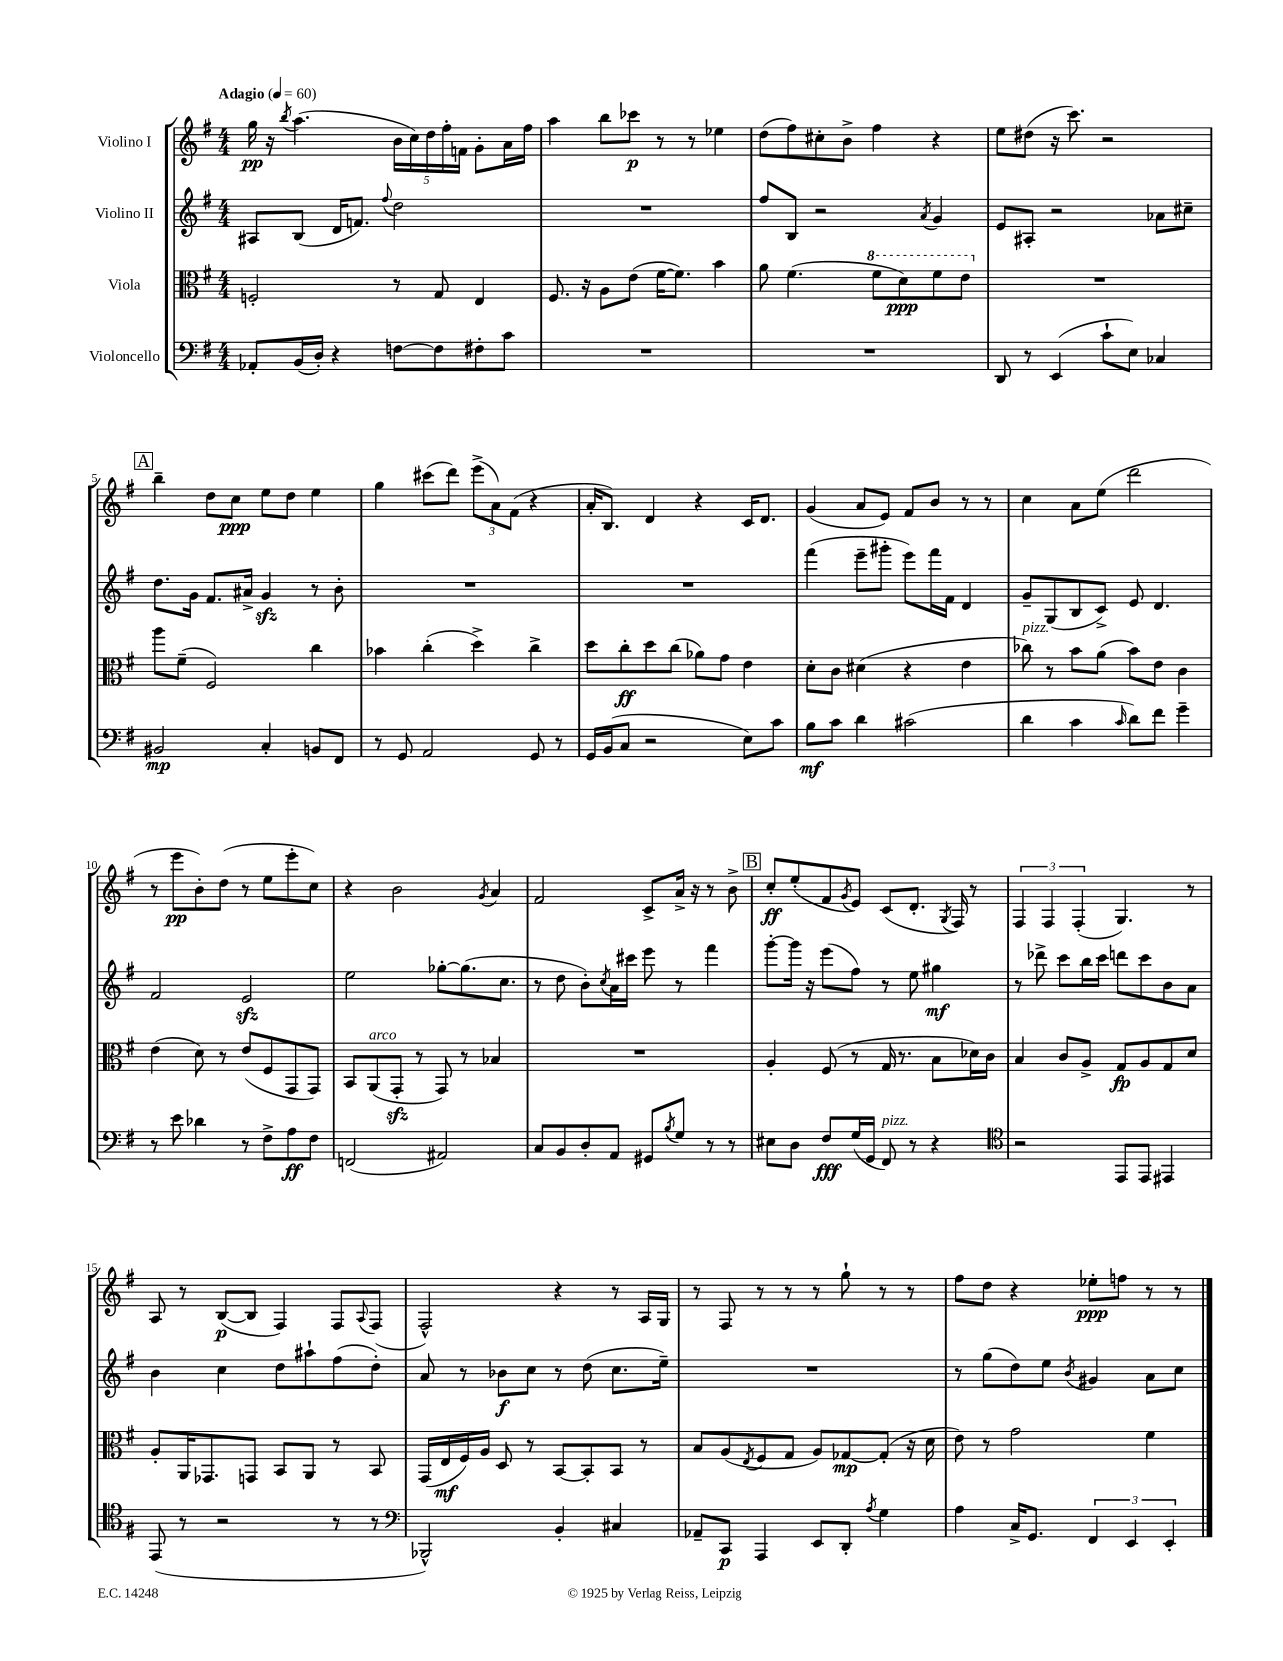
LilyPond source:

<<
\new StaffGroup <<
\new Staff = "s0" \with { instrumentName = "Violino I" } {
    \clef treble \key g \major \numericTimeSignature \time 4/4 \tempo "Adagio" 4 = 60
    g''16\pp r16 \acciaccatura { b''8 } a''4.( \tuplet 5/4 { b'16 c''16) d''16 fis''16-. f'16 } g'8-. a'16 fis''16 |
    a''4 b''8 ces'''8\p r8 r8 ees''4 |
    d''8( fis''8) cis''8-. b'8-> fis''4 r4 |
    e''8 dis''8( r16 c'''8.) r2 |
    \mark \markup { \box "A" } b''4-- d''8 c''8\ppp e''8 d''8 e''4 |
    g''4 cis'''8( d'''8) \tuplet 3/2 { e'''8->( a'8) fis'8( } r4 |
    a'16-. b8.) d'4 r4 c'16 d'8. |
    g'4( a'8 e'8) fis'8 b'8 r8 r8 |
    c''4 a'8 e''8( d'''2 |
    r8 e'''8\pp b'8-.) d''8( r8 e''8 e'''8-. c''8) |
    r4 b'2 \acciaccatura { g'8 } a'4 |
    fis'2 c'8-> a'16-> r16 r8 b'8-> |
    \mark \markup { \box "B" } c''8-.\ff e''8-.( fis'8 \acciaccatura { g'8 } e'8) c'8( d'8.-. \acciaccatura { g8 } fis16) r8 |
    \tuplet 3/2 { fis4 fis4 fis4-.( } g4.) r8 |
    a8 r8 b8~\p( b8 fis4) fis8 \appoggiatura { a8 } fis8( |
    fis2-^) r4 r8 a16 g16 |
    r8 fis8 r8 r8 r8 g''8-! r8 r8 |
    fis''8 d''8 r4 ees''8-.\ppp f''8 r8 r8 \bar "|." |
}
\new Staff = "s1" \with { instrumentName = "Violino II" } {
    \clef treble \key g \major \numericTimeSignature \time 4/4
    ais8 b8( d'16 f'8.) \appoggiatura { fis''8 } d''2 |
    R1 |
    fis''8 b8 r2 \acciaccatura { a'8 } g'4 |
    e'8 ais8-. r2 aes'8 cis''8-- |
    \mark \markup { \box "A" } d''8. g'16 fis'8. ais'16-> g'4\sfz r8 b'8-. |
    R1 |
    R1 |
    fis'''4( e'''8-- gis'''8-. e'''8) fis'''16 fis'16 d'4 |
    g'8-- g8( b8 c'8->) e'8 d'4. |
    fis'2 e'2\sfz |
    e''2 ges''8~-. ges''8.( c''8. |
    r8 d''8 b'8-.) \acciaccatura { c''8 } a'16 cis'''16 e'''8 r8 fis'''4 |
    \mark \markup { \box "B" } g'''8~-. g'''16 r16 e'''8( fis''8) r8 e''8 gis''4\mf |
    r8 des'''8-> c'''8 b''16 c'''16 d'''8 c'''8 b'8 a'8 |
    b'4 c''4 d''8 ais''8-! fis''8( d''8-.) |
    a'8 r8 bes'8\f c''8 r8 d''8( c''8. e''16--) |
    R1 |
    r8 g''8( d''8) e''8 \acciaccatura { b'8 } gis'4 a'8 c''8 \bar "|." |
}
\new Staff = "s2" \with { instrumentName = "Viola" } {
    \clef alto \key g \major \numericTimeSignature \time 4/4
    f2-. r8 g8 e4 |
    fis8. r16 a8 e'8( fis'16~ fis'8.) b'4 |
    a'8 fis'4.( \ottava #1 fis''8 d''8\ppp) fis''8 e''8 \ottava #0 |
    R1 |
    \mark \markup { \box "A" } a''8 fis'8--( fis2) c''4 |
    bes'4 c''4-.( d''4->) c''4-> |
    d''8 c''8-.\ff d''8 c''8( aes'8) g'8 e'4 |
    d'8-. c'8 dis'4( r4 e'4 |
    ces''8^\markup { \italic "pizz." }) r8 b'8 a'8( b'8) e'8 c'4 |
    e'4( d'8) r8 e'8( fis8 g,8 g,8) |
    b,8 a,8^\markup { \italic "arco" }( g,8-.\sfz r8 g,8) r8 bes4 |
    R1 |
    \mark \markup { \box "B" } a4-. fis8( r8 g16 r8. b8 des'16) c'16 |
    b4 c'8 a8-> g8\fp a8 g8 d'8 |
    a8-. a,16 ges,8. g,8 b,8 a,8 r8 b,8 |
    g,16( e16\mf fis16) a16 d8 r8 b,8~ b,8-. b,8 r8 |
    b8 a8( \acciaccatura { e8 } fis8 g8 a8) ges8~\mp ges8-.( r16 d'16 |
    e'8) r8 g'2 fis'4 \bar "|." |
}
\new Staff = "s3" \with { instrumentName = "Violoncello" } {
    \clef bass \key g \major \numericTimeSignature \time 4/4
    aes,8-. b,16( d16-.) r4 f8~ f8 fis8-. c'8 |
    R1 |
    R1 |
    d,8 r8 e,4( c'8-! e8) ces4 |
    \mark \markup { \box "A" } bis,2\mp c4-. b,8 fis,8 |
    r8 g,8 a,2 g,8 r8 |
    g,16 b,16( c8 r2 e8) c'8 |
    b8\mf c'8 d'4 cis'2( |
    d'4 c'4 \grace { c'16 } d'8) fis'8 g'4-- |
    r8 e'8 des'4 r8 fis8-> a8\ff fis8 |
    f,2( ais,2) |
    c8 b,8 d8-. a,8 gis,8 \acciaccatura { b8 } g8 r8 r8 |
    \mark \markup { \box "B" } eis8 d8 fis8\fff g16( g,16 fis,8^\markup { \italic "pizz." }) r8 r4 |
    \clef tenor r2 e,8 e,8 eis,4 |
    e,8( r8 r2 r8 r8 |
    \clef bass bes,,2-^) b,4-. cis4 |
    aes,8-- c,8\p a,,4 e,8 d,8-. \acciaccatura { a8 } g4 |
    a4 c16-> g,8. \tuplet 3/2 { fis,4 e,4 e,4-. } \bar "|." |
}
>>
>>
